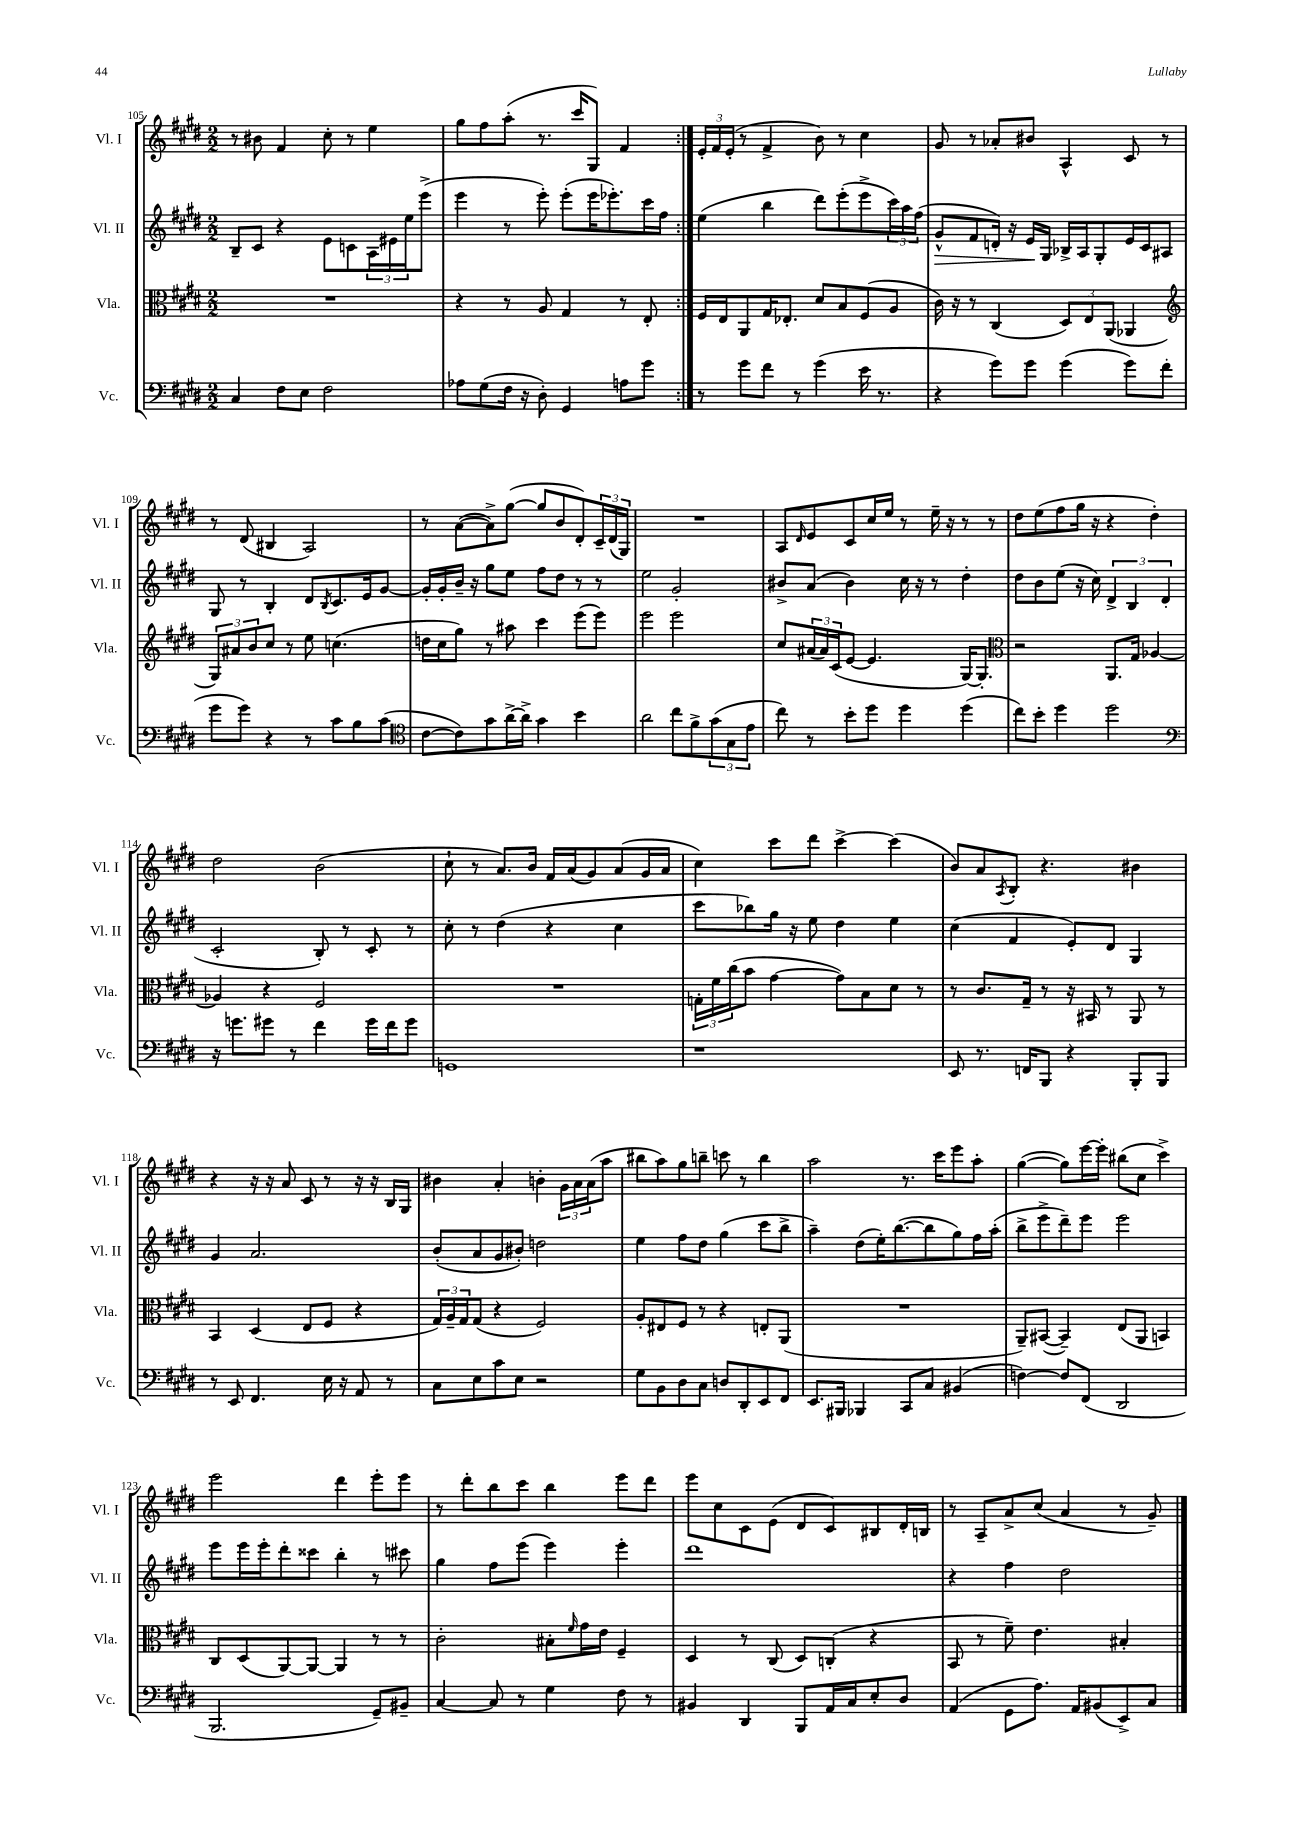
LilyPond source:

<<
\new StaffGroup <<
\new Staff = "s0" \with { instrumentName = "Vl. I" shortInstrumentName = "Vl. I" } {
    \clef treble \key e \major \numericTimeSignature \time 2/2
    \repeat volta 2 { r8 bis'8 fis'4 cis''8-. r8 e''4 |
    gis''8 fis''8 a''8-.( r8. cis'''16 gis8) fis'4 | }
    \tuplet 3/2 { e'16-. fis'16 e'16-.( } r8 fis'4-> b'8) r8 cis''4 |
    gis'8 r8 aes'8-. bis'8 a4-^ cis'8 r8 |
    r8 dis'8( bis4 a2) |
    r8 a'8~( a'8->) gis''8~( gis''8 b'8 dis'8-.) \tuplet 3/2 { cis'16-- dis'16( gis16) } |
    R1 |
    a8 \grace { dis'16 } e'8 cis'8 cis''16 e''16 r8 e''16-- r16 r8 r8 |
    dis''8 e''8( fis''8 gis''16 r16 r4 dis''4-.) |
    dis''2 b'2( |
    cis''8-! r8 a'8.) b'16 fis'16 a'16( gis'8) a'8( gis'16 a'16 |
    cis''4) cis'''8 dis'''8 cis'''4~-> cis'''4( |
    b'8) a'8 \acciaccatura { a8 } b8-. r4. bis'4 |
    r4 r16 r16 a'8 cis'8 r8 r16 r16 b16 gis16 |
    bis'4 a'4-. b'4-. \tuplet 3/2 { gis'16 a'16 a'16( } a''8 |
    bis''8 a''8) gis''8 b''8-- c'''8 r8 b''4 |
    a''2 r8. cis'''16 e'''8 a''8-. |
    gis''4~( gis''8) e'''16~ e'''16-. bis''8( cis''8 cis'''4->) |
    e'''2 dis'''4 e'''8-. e'''8 |
    r8 dis'''8-. b''8 cis'''8 b''4 e'''8 dis'''8 |
    e'''8 cis''8 cis'8 e'8( dis'8 cis'8) bis8 dis'16-. b16 |
    r8 a8-- a'8-> cis''8( a'4 r8 gis'8--) \bar "|." |
}
\new Staff = "s1" \with { instrumentName = "Vl. II" shortInstrumentName = "Vl. II" } {
    \clef treble \key e \major \numericTimeSignature \time 2/2
    \repeat volta 2 { b8-- cis'8 r4 e'8 c'8 \tuplet 3/2 { a16 eis'16 e''16 } e'''8->( |
    e'''4 r8 e'''8-.) e'''8-.( e'''16 ees'''8.-.) cis'''16 fis''16 | }
    e''4( b''4 dis'''8) e'''8-.( e'''8-> \tuplet 3/2 { cis'''16) a''16 fis''16( } |
    gis'8-^\> fis'8 d'16-.) r16 e'16\! gis16 bes16-> a16 gis8-. e'16 cis'16 ais8 |
    gis8 r8 b4-. dis'8 \acciaccatura { b8 } cis'8. e'16 gis'8~ |
    gis'16-. gis'16-. b'16-- r16 gis''8 e''8 fis''8 dis''8 r8 r8 |
    e''2 gis'2-. |
    bis'8-> a'8( bis'4) cis''16 r16 r8 dis''4-. |
    dis''8 b'8 e''8( r16 cis''16) \tuplet 3/2 { dis'4-> b4 dis'4( } |
    cis'2-. b8-.) r8 cis'8-. r8 |
    cis''8-. r8 dis''4( r4 cis''4 |
    cis'''8 bes''8) gis''16 r16 e''8 dis''4 e''4 |
    cis''4( fis'4 e'8-.) dis'8 gis4 |
    gis'4 a'2. |
    b'8-.( a'8 gis'8 bis'8-.) d''2 |
    e''4 fis''8 dis''8 gis''4( cis'''8 b''8-> |
    a''4--) dis''8( e''16-.) b''8.~( b''8 gis''8) fis''16 a''16-.( |
    b''8-> e'''8-> dis'''8--) e'''8 e'''2 |
    e'''8 e'''16 e'''16-. dis'''8-. cisis'''8 b''4-. r8 cis'''8 |
    gis''4 fis''8 e'''8( e'''4) e'''4-. |
    dis'''1 |
    r4 fis''4 dis''2 \bar "|." |
}
\new Staff = "s2" \with { instrumentName = "Vla." shortInstrumentName = "Vla." } {
    \clef alto \key e \major \numericTimeSignature \time 2/2
    \repeat volta 2 { R1 |
    r4 r8 a8 gis4 r8 e8-. | }
    fis16 e16 a,8 gis16 ees8.-. dis'8 b8 fis8( a8 |
    cis'16) r16 r8 cis4( \tuplet 3/2 { dis8) e8 a,8( } aes,4 |
    \clef treble \tuplet 3/2 { gis8) ais'8 b'8 } cis''8 r8 e''8 c''4.( |
    d''16 cis''16 gis''8) r8 ais''8 cis'''4 e'''8( e'''8) |
    e'''2 e'''2 |
    cis''8 \tuplet 3/2 { ais'16( ais'16) cis'16( } e'8~ e'4. gis16~) gis8.-. |
    \clef alto r2 a,8. gis16 aes4~ |
    aes4 r4 fis2 |
    R1 |
    \tuplet 3/2 { g16-. fis'16 cis''16( } b'8 gis'4~ gis'8) b8 dis'8 r8 |
    r8 cis'8. gis16-- r8 r16 bis,16 r8 a,8 r8 |
    b,4 dis4( e8 fis8 r4 |
    \tuplet 3/2 { gis16) a16-- gis16 } gis8( r4 fis2) |
    a8-. eis8 fis8 r8 r4 e8-. a,8( |
    R1 |
    a,8--) bis,8~( bis,4--) e8( a,8 b,4) |
    cis8 dis8( a,8~) a,8~ a,4 r8 r8 |
    cis'2-. bis8-. \grace { fis'16 } gis'16 e'16 fis4-- |
    dis4 r8 cis8( dis8) c8-.( r4 |
    b,8 r8 fis'8--) e'4. bis4-. \bar "|." |
}
\new Staff = "s3" \with { instrumentName = "Vc." shortInstrumentName = "Vc." } {
    \clef bass \key e \major \numericTimeSignature \time 2/2
    \repeat volta 2 { cis4 fis8 e8 fis2 |
    aes8 gis8( fis16 r16 dis8-.) gis,4 a8 gis'8 | }
    r8 gis'8 fis'8 r8 gis'4( e'16 r8. |
    r4 gis'8) gis'8 gis'4( gis'8) fis'8( |
    gis'8 gis'8) r4 r8 cis'8 b8 cis'8( |
    \clef tenor cis'8~ cis'8) gis'8 a'16~-> a'16-> gis'4 b'4 |
    a'2 cis''8 fis'8-> \tuplet 3/2 { gis'8( gis8 e'8 } |
    cis''8) r8 b'8-. dis''8 dis''4 dis''4( |
    cis''8) b'8-. dis''4 dis''2 |
    \clef bass r16 g'8. gis'8 r8 fis'4 gis'16 fis'16 gis'8 |
    g,1 |
    r1 |
    e,8 r8. f,16 b,,8 r4 b,,8-. b,,8 |
    r8 e,8 fis,4. e16 r16 a,8 r8 |
    cis8 e8 cis'8 e8 r2 |
    gis8 b,8 dis8 cis8 d8 dis,8-. e,8 fis,8 |
    e,8. bis,,16 bes,,4 cis,8 cis8 bis,4( |
    f4~) f8 fis,8( dis,2 |
    b,,2. gis,8--) bis,8-- |
    cis4~ cis8 r8 gis4 fis8 r8 |
    bis,4 dis,4 b,,8 a,16 cis16 e8-. dis8 |
    a,4( gis,8 a8.) a,16 bis,8( e,8->) cis8 \bar "|." |
}
>>
>>
\layout { \context { \Score currentBarNumber = #105 } }
